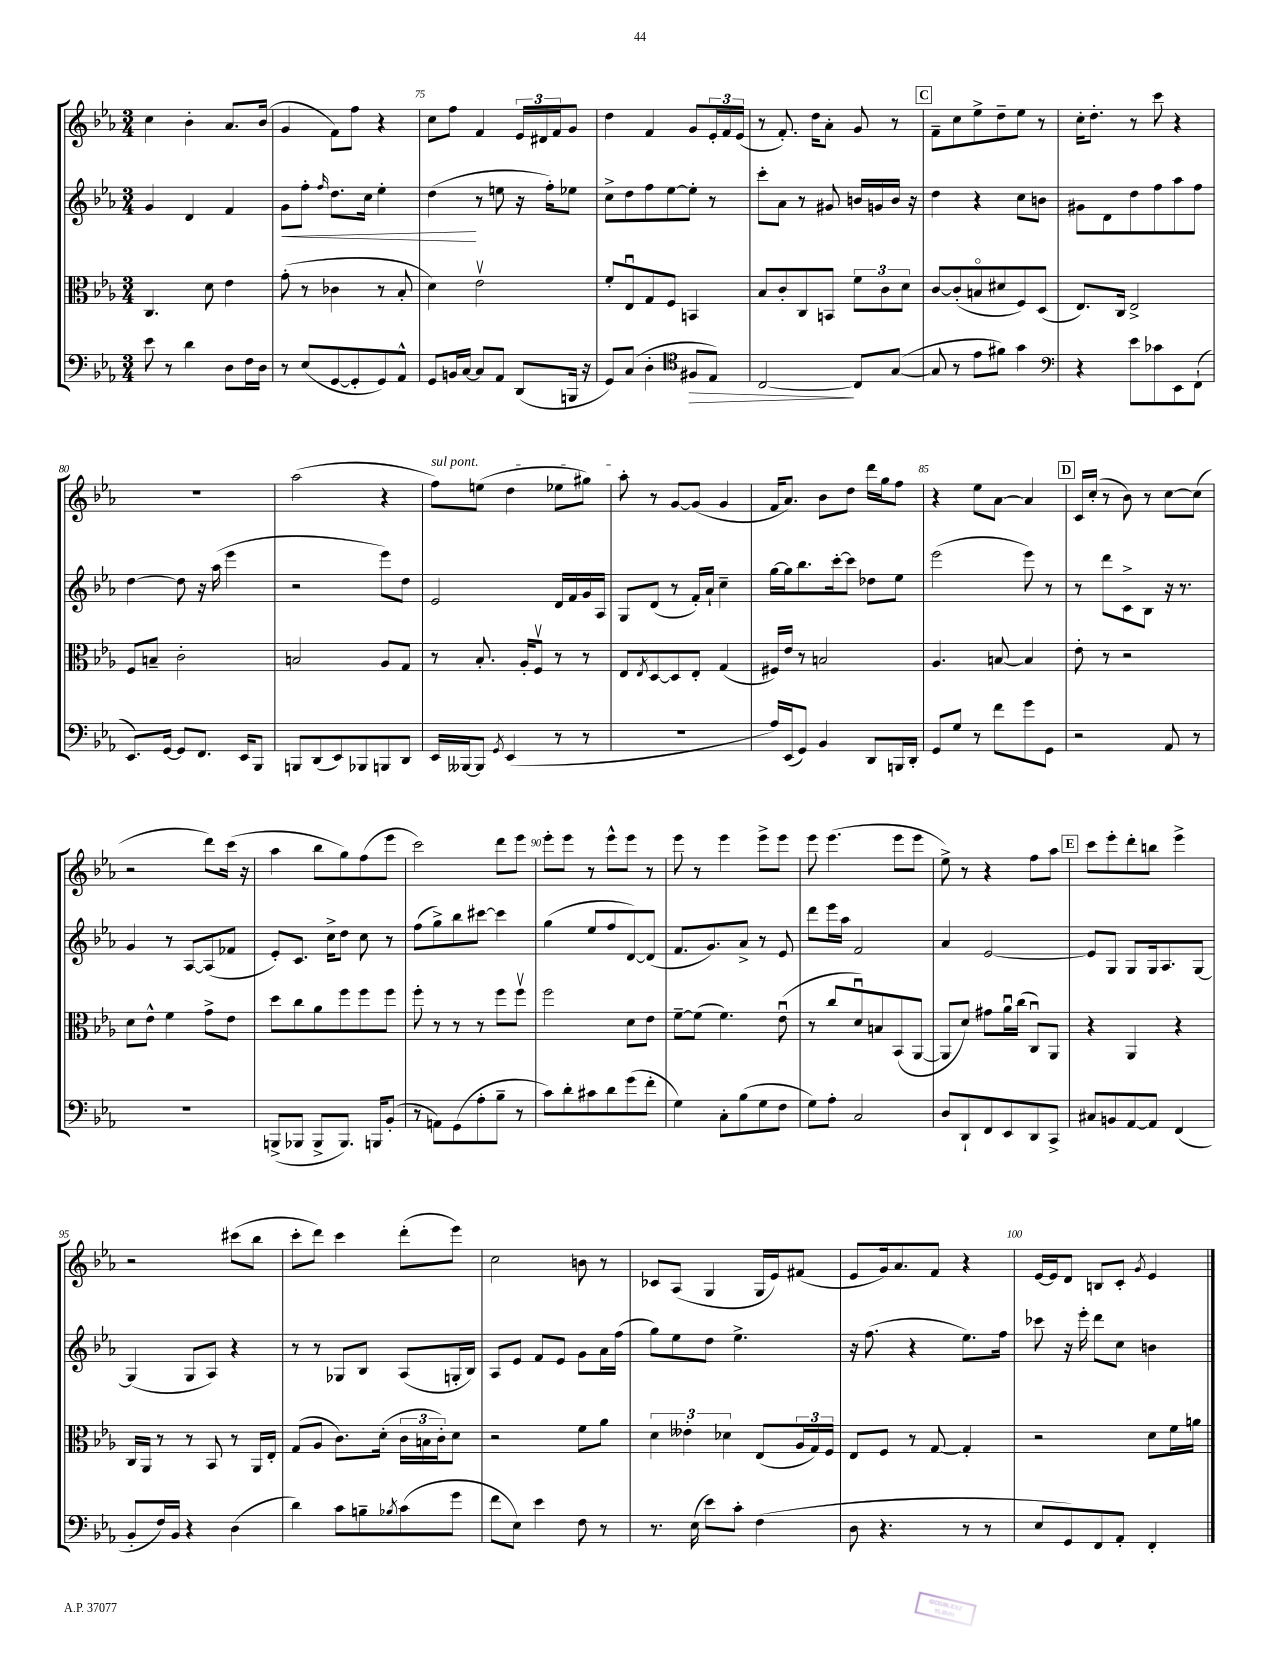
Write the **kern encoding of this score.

**kern	**kern	**kern	**kern
*staff4	*staff3	*staff2	*staff1
*clefF4	*clefC3	*clefG2	*clefG2
*k[b-e-a-]	*k[b-e-a-]	*k[b-e-a-]	*k[b-e-a-]
*M3/4	*M3/4	*M3/4	*M3/4
8e-\	4.C/	4g/	4cc\
8r	.	.	.
4d\	.	4d/	4b-'\
.	8d\	.	.
8D\L	4e-\	4f/	8.a-/L
16F\L	.	.	.
16D\JJ	.	.	(16b-/Jk
=	=	=	=
8r	(8g'\	8g\L	4g/
(8E-/L	8r	8ff'\J	.
.	.	16qqff/	.
[8GG/	4c-\	8.dd\L	8f\L)
8GG'/]	.	.	8ff\J
.	.	16cc\Jk	.
8GG/)	8r	4ee-'\	4r
8AA-^^/J	8B-'/	.	.
=	=	=	=
8GG/L	4d\)	(4dd\	8cc\L
16BB/L	.	.	8ff\J
[16C/JJ	.	.	.
8C/]L	2e-v\	8r	4f/
8AA-/J	.	8ee\	.
(8DD/L	.	16r	24e-/LL
.	.	.	24d#/
.	.	16ff'\LK)	.
.	.	.	24f/J
16BBB/Jk	.	8ee-\J	8g/J
16r	.	.	.
=	=	=	=
8GG/L)	8f'/L	8cc^\L	4dd\
(8C/J	8E-u/	8dd\	.
4D'\	8G/	8ff\	4f/
.	8F/J	[8ee-\	.
*clefC4	*	*	*
8F#/L	4BB/	8ee-'\]J	8g/L
8E-/J)	.	8r	24e-'/L
.	.	.	24f/
.	.	.	(24e-/JJ
=	=	=	=
[2C/	8B-/L	8ccc'\L	8r
.	8c'/	8a-\J	8.f'/)
.	8C/	8r	.
.	.	.	16dd\LK
.	8BB/J	8g#/	8a-'\J
8C/]L	12f\L	16b/LL	8g/
.	.	16g/	.
.	12c\	.	.
([8G/J	.	16b/JJ	8r
.	12d\J	.	.
.	.	16r	.
=	=	=	=
8G/]	[8c/L	4dd\	8f~\L
8r	(8c'/]	.	8cc\
8e-\L	8Bo/	4r	8ee-^\
8f#\J)	8d#/	.	8dd~\
4g\	8F/)	8cc\L	8ee-\J
.	(8D/J	8b\J	8r
=	=	=	=
*clefF4	*	*	*
4r	8.E-/L)	8g#\L	16cc'\LK
.	.	.	8.dd'\J
.	.	8d\	.
.	16C/Jk	.	.
8e-\L	2E-^/	8dd\	8r
8c-\	.	8ff\	8ccc\
8EE-\	.	8aa-\	4r
(8FF`\J	.	8ff\J	.
=	=	=	=
8.EE-/L)	8F/L	[4dd\	2.r
.	8B~/J	.	.
[16GG/Jk	.	.	.
8GG/]L	2c'\	8dd\]	.
8.FF/J	.	16r	.
.	.	(16aa-\	.
.	.	4eee-\	.
16EE-/LK	.	.	.
8BBB-/J	.	.	.
=	=	=	=
8BBB/L	2B/	2r	(2aa-\
(8DD/	.	.	.
8EE-/)	.	.	.
8BBB-/	.	.	.
8BBB/	8A-/L	8eee-\L)	4r
8DD/J	8G/J	8dd\J	.
=	=	=	=
16EE-/LL	8r	2e-/	8ff\L)
[16BBB--/J	.	.	.
8BBB--/]J	8.B-'/	.	(8ee\J
8qGG/	.	.	.
(4EE-/	.	.	4dd\
.	16A-'/LK	.	.
.	8Fv/J	.	.
8r	8r	16d/LL	8ee-\L
.	.	16f/	.
8r	8r	16g/	8gg#\J)
.	.	16A-/JJ	.
=	=	=	=
2.r	8E-/L	8G/L	8aa-'\
.	8qE-/	.	.
.	[8D/	(8d/J	8r
.	8D/]	8r	[8g/L
.	8E-'/J	16f'/LL)	(8g/]J
.	.	16a-`/JJ	.
.	(4G/	4cc~\	4g/
=	=	=	=
16A-/LL)	16F#/LL)	[16gg\LL	16f/LK
(16EE-/J	16e-/JJ	16gg\]J	8.a-/J)
8GG/J)	8r	8.bb-\	.
4BB-/	2B/	.	8b-\L
.	.	[16ccc'\k	.
.	.	8ccc\]J	8dd\J
8DD/L	.	8dd-\L	16ddd\LL
.	.	.	16gg\J
16BBB/L	.	8ee-\J	8ff\J
16DD'/JJ	.	.	.
=	=	=	=
8GG/L	4.A-/	(2eee-\	4r
8G/J	.	.	.
8r	.	.	8ee-\L
8f\L	[8B/	.	[8a-\J
8g\	4B/]	8eee-\)	4a-/]
8GG\J	.	8r	.
=	=	=	=
2r	8e-'\	8r	16c/LL
.	.	.	(16cc'/JJ
.	8r	8ddd\L	8r
.	2r	8c^\	8b-\)
.	.	8B-\J	8r
8AA-/	.	16r	[8cc\L
.	.	8.r	.
8r	.	.	(8cc\]J
=	=	=	=
2.r	8d\L	4g/	2r
.	8e-^^\J	.	.
.	4f\	8r	.
.	.	[8A-/L	.
.	8g^\L	(8A-/]	8ddd\L)
.	8e-\J	8f-/J	(16ccc\Jk
.	.	.	16r
=	=	=	=
(8BBB^/L	8dd\L	8e-'/L)	4aa-\
8BBB-/J	8cc\	8.c/J	.
8BBB-^/L	8a-\	.	8bb-\L
.	.	16cc^\LK	.
8.BBB-/J)	8ff\	8dd\J	8gg\)
.	8ff\	8cc\	(8ff\
16BBB/LK	.	.	.
(8BB-'/J	8ff\J	8r	8eee-\J
=	=	=	=
8r	8ff'\	(8ff\L	2ccc\)
8AA\L)	8r	8gg^\)	.
(8GG\	8r	8bb-\	.
8A-'\	8r	[8ccc#\J	.
8B-~\J	8ff\L	4ccc#\]	8ddd\L
8r	8ffv\J	.	8eee-\J
=	=	=	=
8c\L)	2ff\	(4gg\	8eee-'\L
8d'\	.	.	8eee-\J
8c#\	.	8ee-/L	8r
8d\	.	8ff/	8eee-^^\L
(8g\	8d\L	[8d/)	8eee-\J
8f'\J	8e-\J	(8d/]J	8r
=	=	=	=
4G\)	[8f~\L	8.f/L	8eee-\
.	(8f\]J	.	8r
.	.	8.g/)	.
8C'\L	4.f\)	.	4eee-\
(8B-\	.	8a-^/J	.
8G\	.	8r	8eee-^\L
8F\J	(8e-u\	8e-/	8eee-\J
=	=	=	=
8G\L)	8r	8ddd\L	8eee-\
8A-'\J	8cc/L	16eee-\L	(4.eee-\
.	.	16aa-\JJ	.
2C/	8du/)	2f/	.
.	8B/	.	.
.	(8BB-/	.	8eee-\L
.	[8AA-/J	.	8eee-\J
=	=	=	=
8D/L	8AA-/]L	4a-/	8ee-^\)
8DD`/	8d/J)	.	8r
8FF/	8g#\L	[2e-/	4r
8EE-/	16a-u\L	.	.
.	(16cc\JJ	.	.
8DD/	8Cu/L)	.	8ff\L
8CC^/J	8AA-/J	.	8aa-\J
=	=	=	=
8C#/L	4r	8e-/]L	8ccc\L
8BB/	.	8G/J	8eee-'\
[8AA-/	4AA-/	8G/L	8ddd'\
8AA-/]J	.	16G/k	8bb\J
.	.	8.A-/	.
(4FF/	4r	.	4eee-^\
.	.	[8G/J	.
=	=	=	=
8BB-'/L	16C/LL	(4G/]	2r
.	16AA-/JJ	.	.
16F/L)	8r	.	.
16BB-/JJ	.	.	.
4r	8r	8G/L	.
.	8BB-/	8A-/J)	.
(4D\	8r	4r	(8ccc#\L
.	16AA-/LL	.	8bb-\J
.	16E-'/JJ	.	.
=	=	=	=
4d\)	(8G/L	8r	8ccc'\L
.	8A-/J	8r	8ddd\J)
8c\L	8.c\L)	8G-/L	4ccc\
8B~\	.	8B-/J	.
.	(16d'\Jk	.	.
8qB-/	.	.	.
(8c\	24c\LL	(8A-/L	(8ddd'\L
.	24B\	.	.
.	24c'\J)	.	.
8g\J	8d\J	16G'/L	8eee-\J)
.	.	16B-/JJ)	.
=	=	=	=
8f\L	2r	8A-/L	2cc\
8E-\J)	.	8e-/J	.
4e-\	.	8f/L	.
.	.	8e-/J	.
8F\	8f\L	8g\L	8b\
8r	8a-\J	16a-\L	8r
.	.	(16ff\JJ	.
=	=	=	=
8.r	6d\	8gg\L)	8c-/L
.	.	8ee-\	(8A-/J
.	6e--'\	.	.
(16E-\	.	.	.
8e-\L)	.	8dd\J	4G/
.	6d-\	.	.
8c'\J	.	4.ee-^\	.
(4F\	(8E-/L	.	16G/LL
.	.	.	16e-/J)
.	24A-/L	.	(8f#/J
.	24G/)	.	.
.	24F/JJ	.	.
=	=	=	=
8D\	8E-/L	16r	8e-/L
.	.	(8.ff\	.
4.r	8F/J	.	16g/k)
.	.	.	8.a-/
.	8r	4r	.
.	[8G/	.	8f/J
8r	4G'/]	8.ee-\L)	4r
8r	.	.	.
.	.	16ff\Jk	.
=	=	=	=
8E-/L	2r	8ccc-\	[16e-/LL
.	.	.	16e-/]J
8GG/)	.	16r	8d/J
.	.	16eee-'\	.
8FF/	.	8ddd\L	8B/L
8AA-'/J	.	8cc\J	8c'/J
.	.	.	8qg/
4FF'/	8d\L	4b\	4e-/
.	16f\L	.	.
.	16a\JJ	.	.
==	==	==	==
*-	*-	*-	*-
